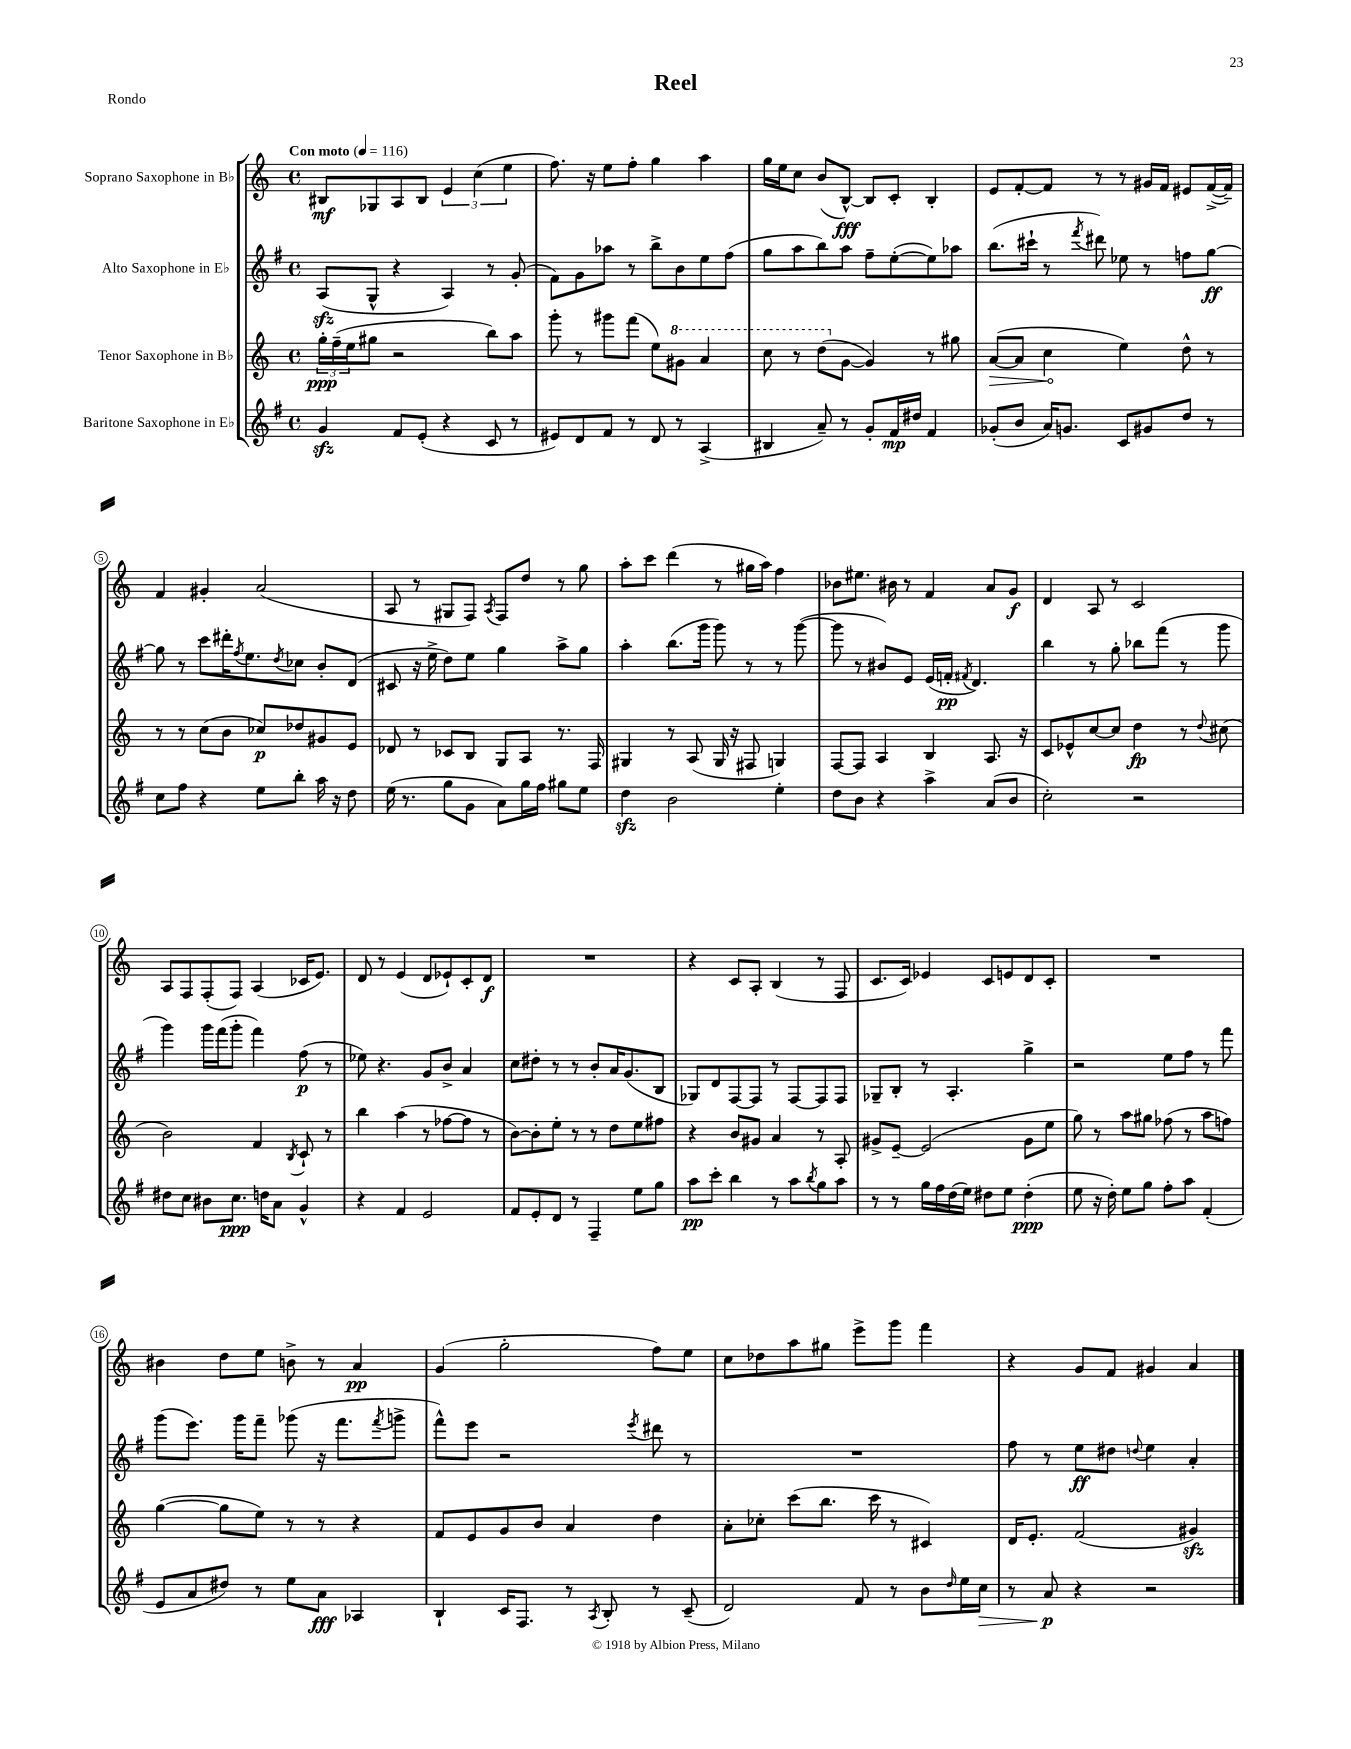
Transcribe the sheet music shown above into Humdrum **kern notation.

**kern	**kern	**kern	**kern
*staff4	*staff3	*staff2	*staff1
*clefG2	*clefG2	*clefG2	*clefG2
*k[f#]	*k[]	*k[f#]	*k[]
*M4/4	*M4/4	*M4/4	*M4/4
*met(c)	*met(c)	*met(c)	*met(c)
*MM116	*MM116	*MM116	*MM116
4g/	24gg'\LL	(8A/L	8B#/L
.	(24ff~\	.	.
.	24ee\J	.	.
.	8gg#\J	8G^^/J	8G-/
8f#/L	2r	4r	8A/
(8e'/J	.	.	8B#/J
4r	.	4A/)	6e/
.	.	.	(6cc\
8c/	8bb\L)	8r	.
.	.	.	6ee\
8r	8aa\J	(8g'/	.
=	=	=	=
8e#/L)	8ggg'\	8f#\L)	8.ff\)
8d/	8r	8g\	.
.	.	.	16r
8f#/J	8ggg#\L	8aa-\J	8ee\L
8r	(8fff\J	8r	8ff'\J
8d/	8ee\L)	8bb^\L	4gg\
8r	8gg#\J	8b\	.
(4A^/	4aa/	8ee\	4aa\
.	.	(8ff#\J	.
=	=	=	=
4B#/	8ccc\	8gg\L	16gg\LL
.	.	.	16ee\J
.	8r	8aa\	8cc\J
8a~/)	(8ddd\L	8bb\)	(8b/L
8r	[8g\J	8aa\J	[8B^^/J)
8g'/L	4g/])	8ff#~\L	8B/]L
16f#/L	.	([8ee'\	8c'/J
16dd#/JJ	.	.	.
4f#/	8r	8ee\])	4B'/
.	8gg#\	8aa-\J	.
=	=	=	=
(8g-'/L	([8a/L	(8.bb\L	8e/L
8b/J	8a/]J	.	[8f'/
.	.	16ccc#`\Jk	.
16a/LK)	4cc\	8r	8f/]J
8.g/J	.	.	.
.	.	8qfff#/	.
.	.	8ddd#\)	8r
8c/L	4ee\)	8ee-\	8r
8g#/	.	8r	16g#/LL
.	.	.	16f/JJ
8dd/J	8dd^^\	8ff\L	8e#/L
8r	8r	[8gg\J	([16f^/L
.	.	.	16f~/]JJ)
=	=	=	=
8cc\L	8r	8gg\]	4f/
8ff#\J	8r	8r	.
4r	(8cc\L	8ccc\L	4g#'/
.	8b\J	16ddd#'\K	.
.	.	8qff#/	.
.	.	8.ee\	.
8ee\L	8cc-/L)	.	(2a/
.	.	8qdd/	.
8bb'\J	8dd-/	8cc-\J	.
16aa\	8g#/	8b'/L	.
16r	.	.	.
8dd\	8e/J	(8d/J	.
=	=	=	=
(16ee\	8d-/	8c#/	8A/
8.r	.	.	.
.	8r	16r	8r
.	.	16ee^\	.
8gg\L	8c-/L	8dd\L)	8G#/L
8g\J	8B/J	8ee\J	8F/J)
.	.	.	8qA/
8a\L)	8G/L	4gg\	8F/L
16gg\L	8A/J	.	8dd/J
16ff#\JJ	.	.	.
8gg#\L	8.r	8aa^\L	8r
8ee\J	.	8gg\J	8gg\
.	16F/	.	.
=	=	=	=
4dd\	4G#/	4aa'\	8aa'\L
.	.	.	8ccc\J
2b\	8r	(8.bb\L	(4ddd\
.	(8A/	.	.
.	.	16ggg\Jk	.
.	16G#/	8ggg\)	8r
.	16r	.	.
.	8F#/	8r	16gg#\LL
.	.	.	16aa\JJ)
4ee'\	4G/)	8r	4ff\
.	.	([8ggg\	.
=	=	=	=
8dd\L	[8F/L	8ggg\]	8b-\L
8b\J	8F/]J	8r	8.ee#\J
4r	4A/	8b#/L)	.
.	.	.	16b#\
.	.	8e/J	8r
4aa^\	4B/	(16e/LL	4f/
.	.	16f'/JJ	.
.	.	8qf#/	.
.	.	4.d/)	.
(8a/L	8.A/	.	8a/L
8b/J	.	.	8g/J
.	16r	.	.
=	=	=	=
2cc'\)	8c/L	4bb\	4d/
.	8e-^^/	.	.
.	[8cc/	8r	8A/
.	8cc/]J	8gg'\	8r
2r	4dd\	8bb-\L	2c/
.	.	(8fff#\J	.
.	8r	8r	.
.	8qqdd/	.	.
.	(8cc#\	8ggg\	.
=	=	=	=
8dd#\L	2b\)	4ggg\)	8A/L
8cc\J	.	.	8F/
8b#\L	.	16ggg\LL	(8F'/
.	.	(16fff#\J	.
8.cc\J	.	8ggg'\J	8F/J)
.	4f/	4fff#\)	(4A/
16dd\LK	.	.	.
8a\J	.	.	.
.	8qB/	.	.
4g^^/	8c`/	(8ff#\	16c-/LK
.	.	.	8.e/J)
.	8r	8r	.
=	=	=	=
4r	4bb\	8ee-\)	8d/
.	.	4.r	8r
4f#/	(4aa\	.	(4e/
2e/	8r	8g/L	8d/L
.	[8ff-\L	8b^/J	8e-`/)
.	8ff-\]J	4a/	8c'/
.	8r	.	8d/J
=	=	=	=
8f#/L	[8b\L)	8cc\L	1r
8e'/	8b'\]	8dd#'\J	.
8d/J	8ee'\J	8r	.
8r	8r	8r	.
4F#~/	8r	8b'/L	.
.	8dd\L	16a/K	.
.	.	(8.g/	.
8ee\L	8ee\	.	.
8gg\J	8ff#\J	8B/J	.
=	=	=	=
8aa\L	4r	8G-/L)	4r
8ccc'\J	.	8d/	.
4bb\	8b/L	[8F#/	8c/L
.	8g#/J	8F#/]J	8A'/J
8r	4a/	8r	(4B/
8aa\L	.	[8F#/L	.
8qbb/	.	.	.
8gg\	8r	8F#/]	8r
8aa\J	8A'/	8F#/J	8F/
=	=	=	=
8r	8g#^/L	8G-~/L	8.c/L
8r	[8e~/J	8B'/J	.
.	.	.	16c/Jk)
16gg\LL	(2e/]	8r	4e-/
16ff#\	.	.	.
(16dd\	.	4.A'/	.
16ee\JJ)	.	.	.
8dd#\L	.	.	8c/L
8ee\J	.	.	8e/
(4dd#'\	8g#\L	4gg^\	8d/
.	8ee\J	.	8c'/J
=	=	=	=
8ee\	8gg\)	2r	1r
16r	8r	.	.
16dd'\)	.	.	.
8ee\L	8aa\L	.	.
8gg\J	8gg#\J	.	.
8ff#'\L	(8ff-\	8ee\L	.
8aa\J	8r	8ff#\J	.
(4f#'/	8aa\L	8r	.
.	8ff\J)	8fff#\	.
=	=	=	=
8e/L	([4gg\	(8ggg\L	4b#\
8a/	.	8.eee\J)	.
8dd#/J)	8gg\]L	.	8dd\L
.	.	16ggg\LK	.
8r	8ee\J)	8fff#~\J	8ee\J
8ee\L	8r	(8ggg-\	8b^\
8a\J	8r	16r	8r
.	.	8.fff#\L	.
4A-/	4r	.	4a/
.	.	8qfff#/	.
.	.	8ggg^\J	.
=	=	=	=
4B`/	8f/L	8fff#^^\L)	(4g/
.	8e/	8eee\J	.
16c/LK	8g/	2r	2gg'\
8.F#/J	.	.	.
.	8b/J	.	.
8r	4a/	.	.
8qA/	.	.	.
8B'/	.	.	.
.	.	8qeee/	.
8r	4dd\	8ddd#\	8ff\L)
(8c~/	.	8r	8ee\J
=	=	=	=
2d/)	8a'\L	1r	8cc\L
.	8cc-'\J	.	8dd-\
.	(8ccc\L	.	8aa\
.	8.bb\J	.	8gg#\J
8f#/	.	.	8eee^\L
.	16ccc\	.	.
8r	8r	.	8ggg\J
8b\L	4c#/)	.	4fff\
16qqdd/	.	.	.
16ee\L	.	.	.
16cc\JJ	.	.	.
=	=	=	=
8r	16d/LK	8ff#\	4r
.	8.e'/J	.	.
8a/	.	8r	.
4r	(2f/	8ee\L	8g/L
.	.	8dd#\J	8f/J
.	.	8qqdd/	.
2r	.	4ee\	4g#/
.	4g#/)	4a'/	4a/
==	==	==	==
*-	*-	*-	*-
